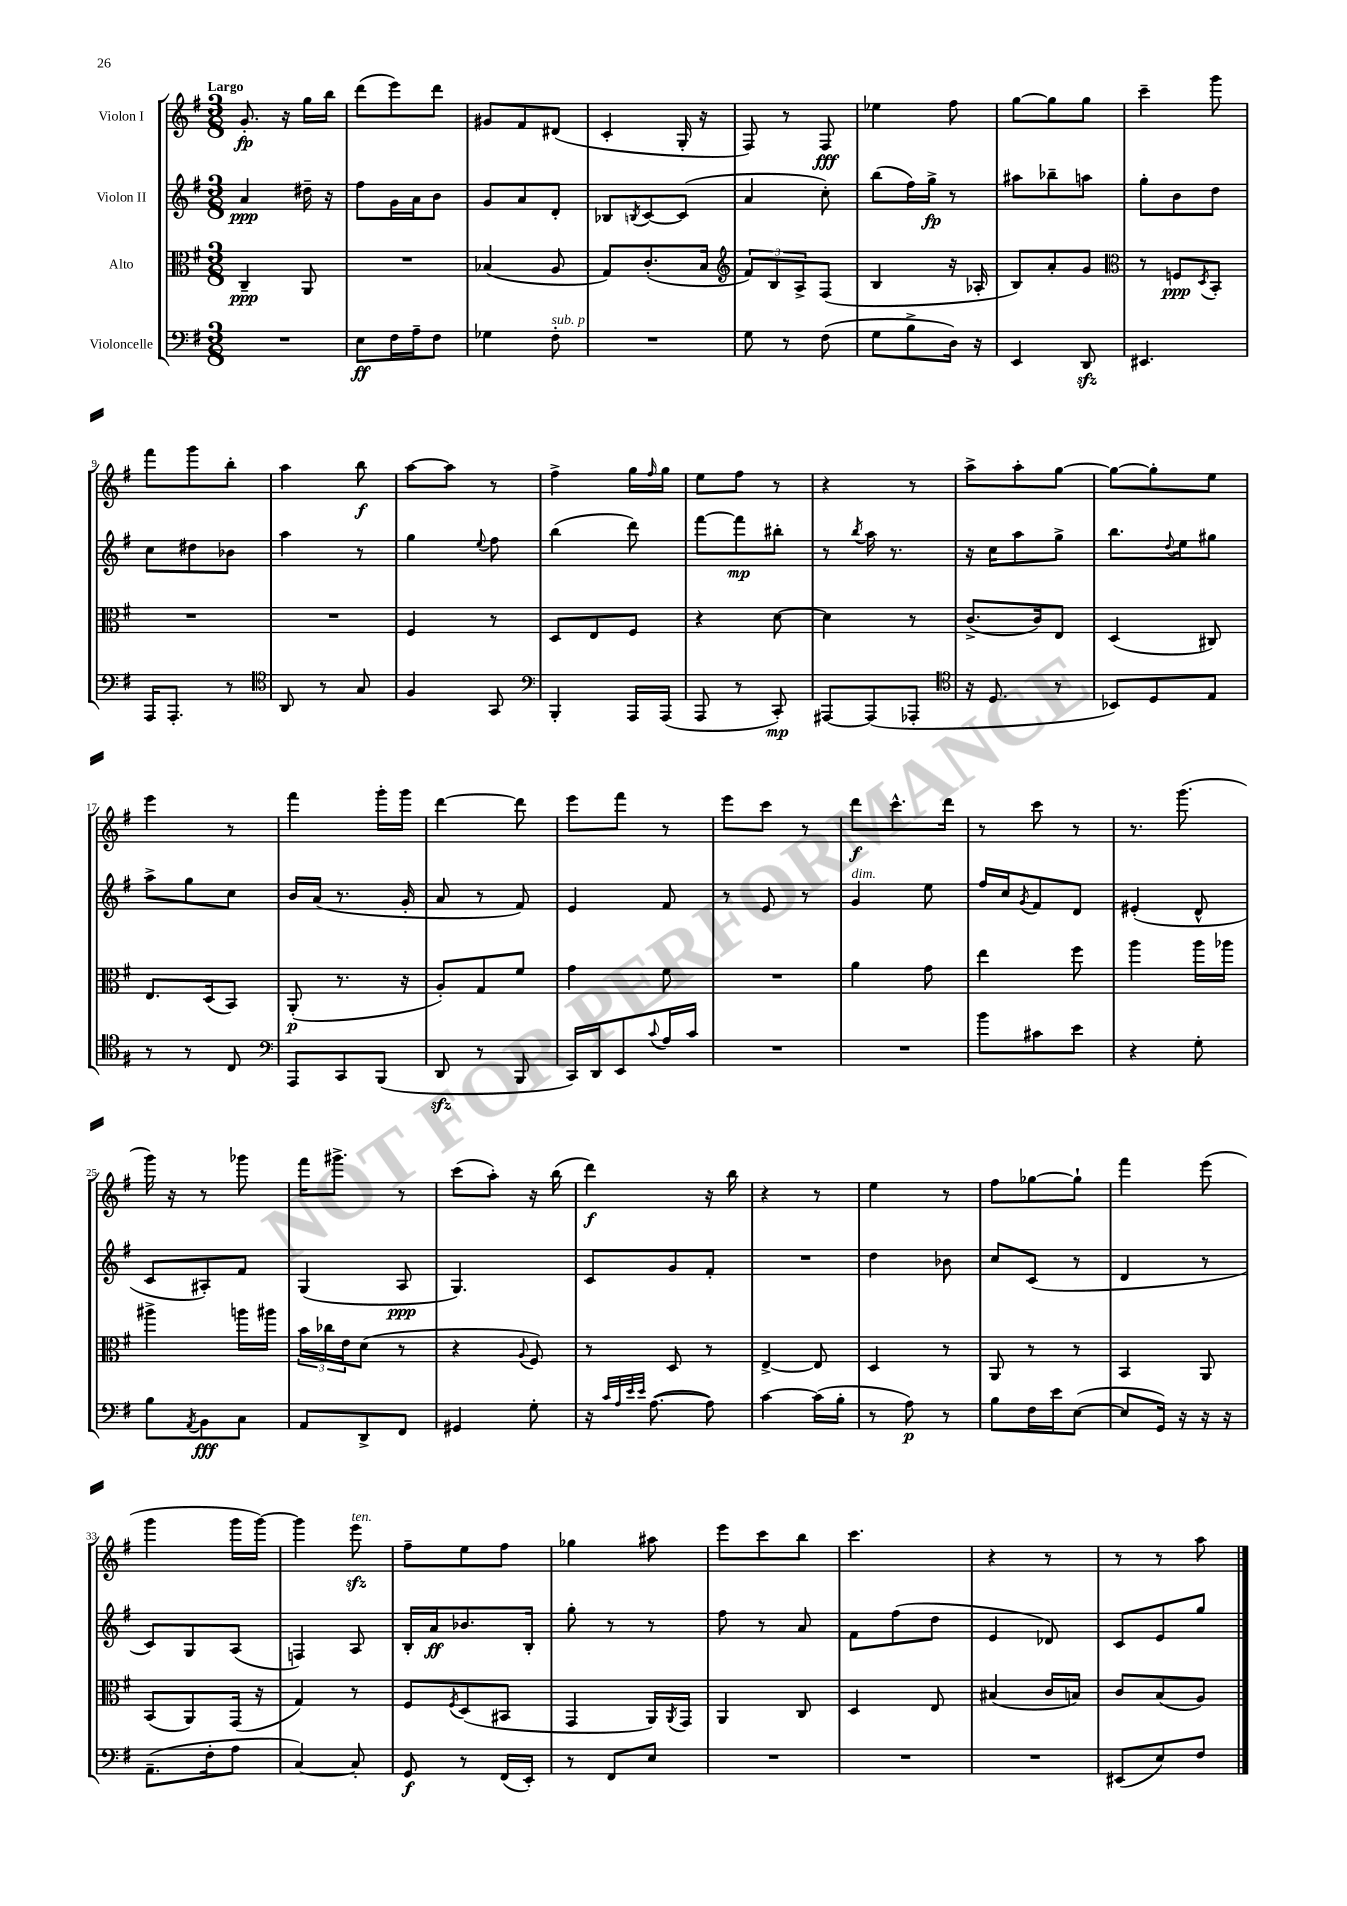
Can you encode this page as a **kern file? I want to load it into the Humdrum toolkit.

**kern	**kern	**kern	**kern
*staff4	*staff3	*staff2	*staff1
*clefF4	*clefC3	*clefG2	*clefG2
*k[f#]	*k[f#]	*k[f#]	*k[f#]
*M3/8	*M3/8	*M3/8	*M3/8
4.r	4C~/	4a/	8.g'/
.	.	.	16r
.	8AA/	16dd#~\	16gg\LL
.	.	16r	16bb\JJ
=	=	=	=
8E\L	4.r	8ff#\L	(8ddd\L
16F#\L	.	16g\L	8eee\)
16A~\J	.	16a\J	.
8F#\J	.	8b\J	8ddd\J
=	=	=	=
4G-\	(4B-/	8g/L	8g#/L
.	.	8a/	8f#/
8F#'\	8A/	8d'/J	(8d#/J
=	=	=	=
4.r	8G/L)	8B-/L	4c'/
.	.	8qB/	.
.	(8.c'/	[8c/	.
.	.	(8c/]J	16G'/
.	16B/Jk	.	16r
=	=	=	=
*	*clefG2	*	*
8G\	12f#/L)	4a/	8F#/)
.	12B/	.	.
8r	.	.	8r
.	12A^/	.	.
(8F#\	(8F#/J	8cc'\)	8F#/
=	=	=	=
8G\L	4B/	(8bb\L	4ee-\
8B^\	.	16ff#\L)	.
.	.	16gg^\JJ	.
16D\Jk)	16r	8r	8ff#\
16r	16A-'/	.	.
=	=	=	=
4EE/	8B/L)	8aa#\L	[8gg\L
.	8a'/	8bb-~\	8gg\]
8DD/	8g/J	8aa\J	8gg\J
=	=	=	=
*	*clefC3	*	*
4.EE#/	8r	8gg'\L	4ccc~\
.	8F/L	8b\	.
.	8qD/	.	.
.	8BB'/J	8dd\J	8ggg\
=	=	=	=
16AAA/LK	4.r	8cc\L	8fff#\L
8.AAA'/J	.	.	.
.	.	8dd#\	8ggg\
8r	.	8b-\J	8bb'\J
=	=	=	=
*clefC4	*	*	*
8AA/	4.r	4aa\	4aa\
8r	.	.	.
8G/	.	8r	8bb\
=	=	=	=
4F#/	4F#/	4gg\	[8aa\L
.	.	.	8aa\]J
.	.	8qqee/	.
8GG/	8r	8ff#\	8r
=	=	=	=
*clefF4	*	*	*
4BBB'/	8D/L	(4bb\	4ff#^\
.	8E/	.	.
16AAA/LL	8F#/J	8ddd\)	16gg\LL
.	.	.	16qqff#/
(16AAA/JJ	.	.	16gg\JJ
=	=	=	=
8AAA/	4r	[8fff#\L	8ee\L
8r	.	8fff#\]	8ff#\J
8CC'/)	[8d\	8bb#'\J	8r
=	=	=	=
[8AAA#/L	4d\]	8r	4r
.	.	8qbb/	.
(8AAA#/]	.	16aa\	.
.	.	8.r	.
8AAA-'/J	8r	.	8r
=	=	=	=
*clefC4	*	*	*
16r	(8.c^/L	16r	8aa^\L
8.D/	.	16cc\LK	.
.	.	8aa\	8aa'\
.	16c/k)	.	.
8r	8E/J	8gg^\J	[8gg\J
=	=	=	=
8BB-/L)	(4D/	8.bb\L	8gg\_L
8D/	.	.	8gg'\]
.	.	8qqdd/	.
.	.	16ee\k	.
8E/J	8C#/)	8gg#\J	8ee\J
=	=	=	=
8r	8.E/L	8aa^\L	4eee\
8r	.	8gg\	.
.	(16D/k	.	.
8C/	8BB/J)	8cc\J	8r
=	=	=	=
*clefF4	*	*	*
8AAA/L	(8AA'/	16b/LL	4fff#\
.	.	(16a/JJ	.
8CC/	8.r	8.r	.
(8BBB/J	.	.	16ggg'\LL
.	16r	16g'/	16ggg\JJ
=	=	=	=
8DD/	8A'/L)	8a/	[4ddd\
8r	8G/	8r	.
8BBB/	8f#/J	8f#/)	8ddd\]
=	=	=	=
16CC/LL)	4g\	4e/	8eee\L
16DD/J	.	.	.
8EE/	.	.	8fff#\J
8qqc/	.	.	.
16A/L	8f#\	8f#/	8r
16c/JJ	.	.	.
=	=	=	=
4.r	4.r	8r	8eee\L
.	.	8e/	8ccc\J
.	.	8r	8r
=	=	=	=
4.r	4a\	4g/	8ddd\L
.	.	.	8.ccc^^\
.	8g\	8ee\	.
.	.	.	16ddd\Jk
=	=	=	=
8b\L	4ee\	16ff#/LL	8r
.	.	16cc/J	.
.	.	8qg/	.
8c#\	.	8f#/	8ccc\
8e\J	8ff#\	8d/J	8r
=	=	=	=
4r	4aa\	(4e#'/	8.r
.	.	.	(8.ggg\
8G'\	16aa\LL	8d^^/	.
.	16aa-\JJ	.	.
=	=	=	=
8B\L	4aa#^\	8c/L	16ggg\)
.	.	.	16r
8qAA/	.	.	.
8BB\	.	8A#'/)	8r
8C\J	16aa\LL	8f#/J	8ggg-\
.	16aa#\JJ	.	.
=	=	=	=
8AA/L	24b\LL	(4G/	16fff#\LK
.	24cc-\	.	.
.	.	.	8.ggg#^\J
.	24e\J	.	.
8DD^/	(8d\J	.	.
8FF#/J	8r	8A/	8r
=	=	=	=
4GG#/	4r	4.G/)	(8ccc\L
.	.	.	8aa'\J)
.	8qqA/	.	.
8G'\	8F#/)	.	16r
.	.	.	(16bb\
=	=	=	=
16r	8r	8c/L	4ddd\)
32qqc/LLL	.	.	.
32qqA/	.	.	.
32qqe/	.	.	.
32qqe/JJJ	.	.	.
([8.A\	.	.	.
.	8D/	8g/	.
8A\])	8r	8f#'/J	16r
.	.	.	16bb\
=	=	=	=
[4c\	[4E^/	4.r	4r
(16c\]LL	8E/]	.	8r
16B'\JJ	.	.	.
=	=	=	=
8r	4D/	4dd\	4ee\
8A\)	.	.	.
8r	8r	8b-\	8r
=	=	=	=
8B\L	8AA/	8cc/L	8ff#\L
16F#\L	8r	(8c/J	[8gg-\
16e\J	.	.	.
([8E\J	8r	8r	8gg-`\]J
=	=	=	=
8E/]L	4BB/	4d/	4fff#\
16GG/Jk)	.	.	.
16r	.	.	.
16r	8AA/	8r	(8eee\
16r	.	.	.
=	=	=	=
(8.AA~\L	(8BB/L	8c/L)	4ggg\
.	8AA/)	8G/	.
16F#'\k	.	.	.
8A\J	(16GG/Jk	(8A/J	16ggg\LL
.	16r	.	[16ggg\JJ)
=	=	=	=
[4C/)	4G/)	4F/)	4ggg\]
8C'/]	8r	8A/	8eee\
=	=	=	=
8GG/	8F#/L	16B'/LL	8ff#~\L
.	.	16a/J	.
.	8qF#/	.	.
8r	(8D/	8.b-/	8ee\
(16FF#/LL	8BB#/J	.	8ff#\J
16EE'/JJ)	.	16B'/Jk	.
=	=	=	=
8r	4GG/	8gg'\	4gg-\
8FF#/L	.	8r	.
8E/J	16AA/LL)	8r	8aa#\
.	8qAA/	.	.
.	16GG/JJ	.	.
=	=	=	=
4.r	4AA/	8ff#\	8eee\L
.	.	8r	8ccc\
.	8C/	8a/	8bb\J
=	=	=	=
4.r	4D/	8f#\L	4.ccc\
.	.	(8ff#\	.
.	8E/	8dd\J	.
=	=	=	=
4.r	(4B#/	4e/	4r
.	16c/LL	8d-/)	8r
.	16B/JJ)	.	.
=	=	=	=
(8EE#/L	8c/L	8c/L	8r
8E/)	(8B/	8e/	8r
8F#/J	8A/J)	8gg/J	8aa\
==	==	==	==
*-	*-	*-	*-
